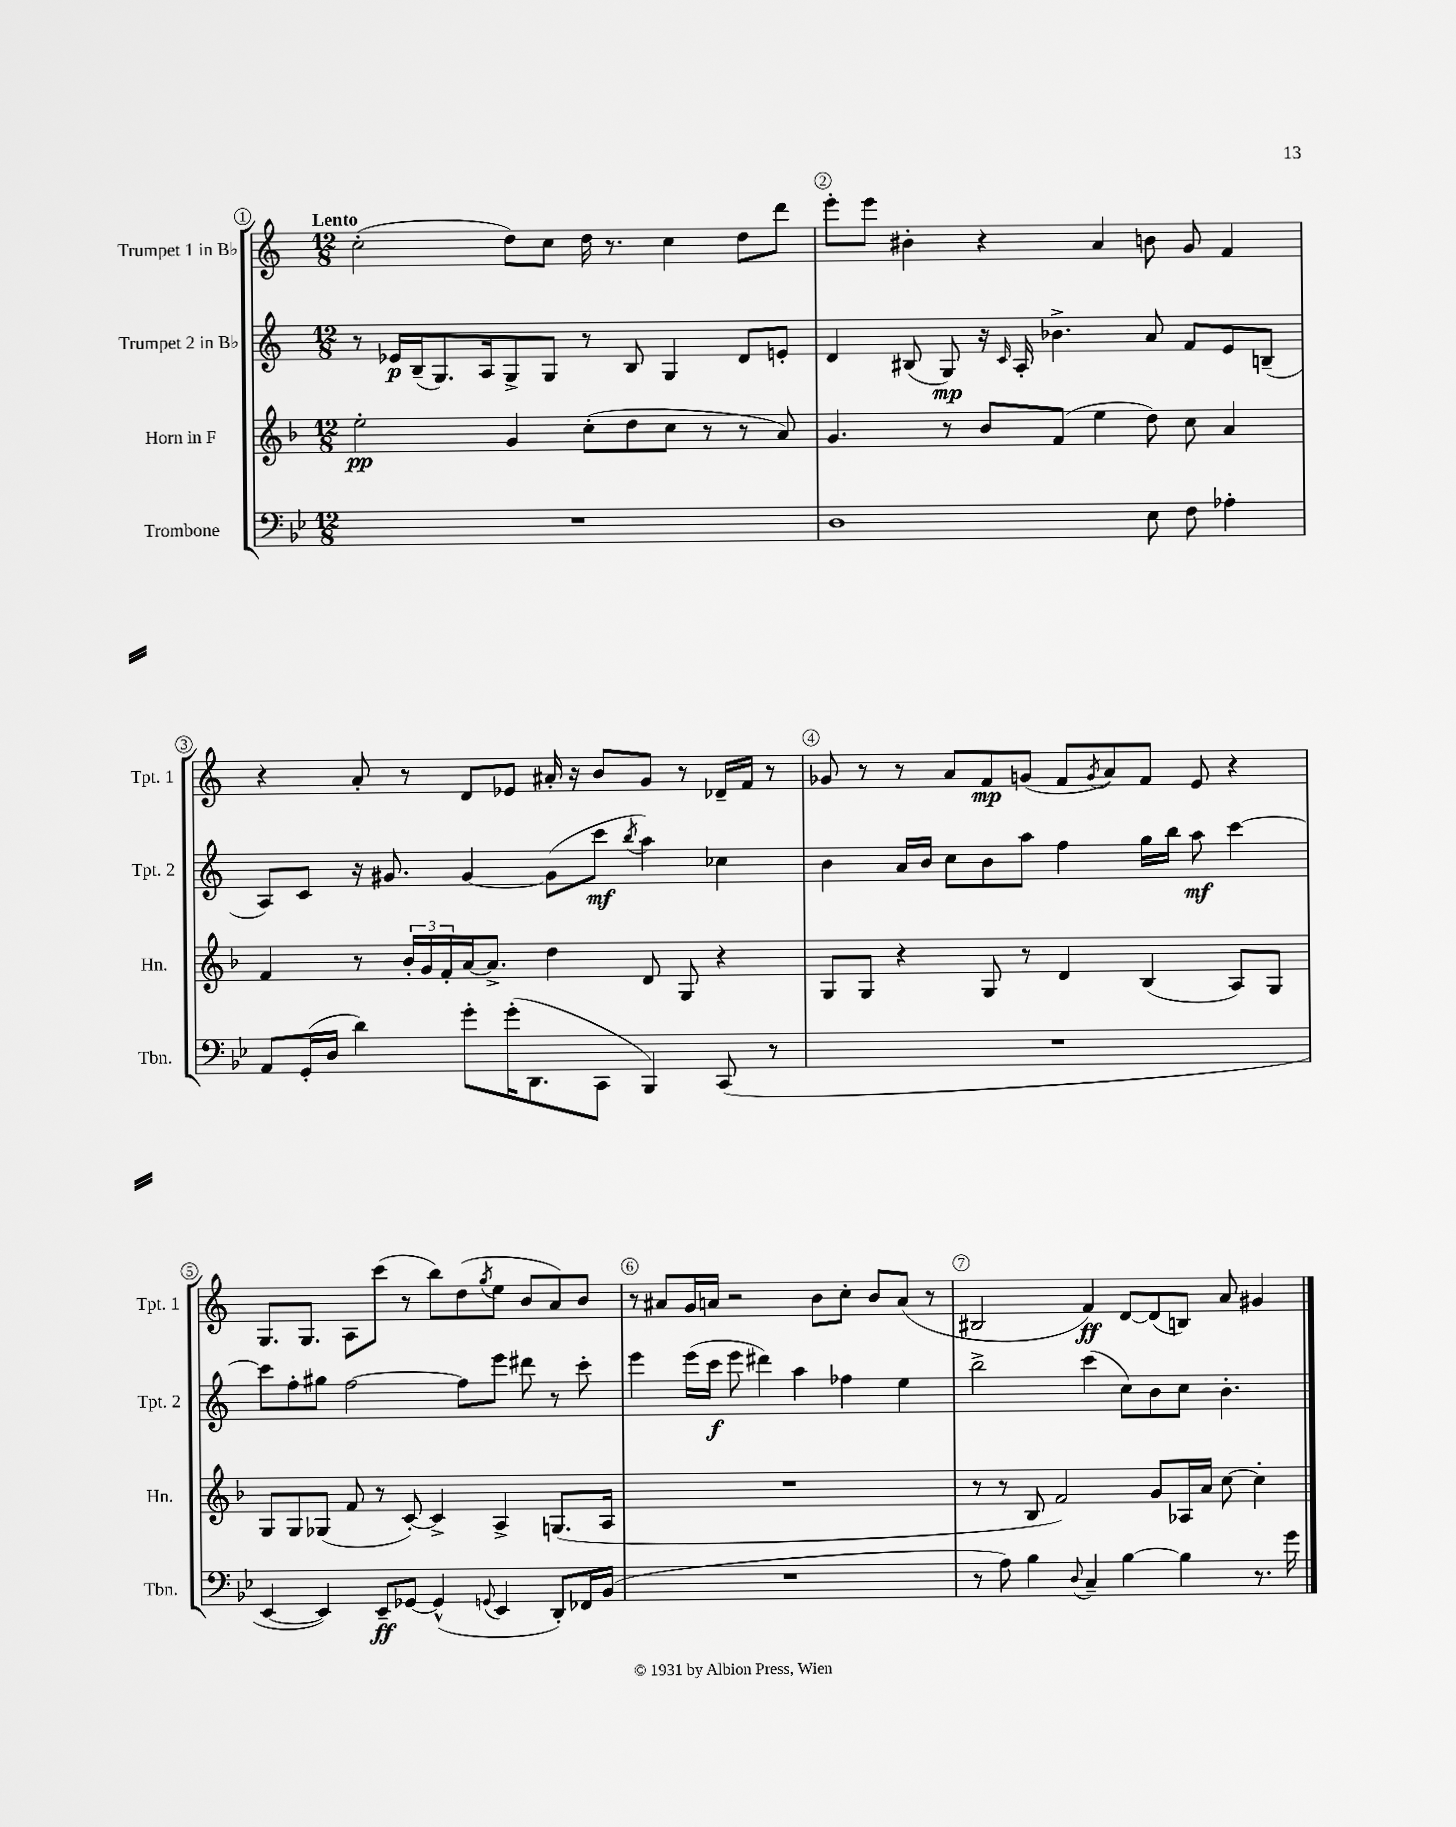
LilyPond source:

<<
\new StaffGroup <<
\new Staff = "s0" \with { instrumentName = "Trumpet 1 in Bb" shortInstrumentName = "Tpt. 1" } {
    \clef treble \key c \major \numericTimeSignature \time 12/8 \tempo "Lento"
    c''2-.( d''8) c''8 d''16 r8. c''4 d''8 d'''8 |
    e'''8-. e'''8 bis'4-. r4 a'4 b'8 g'8 f'4 |
    r4 a'8-. r8 d'8 ees'8 ais'16-. r16 b'8 g'8 r8 des'16-- f'16 r8 |
    ges'8 r8 r8 a'8 f'8\mp g'8( f'8 \acciaccatura { g'8 } a'8) f'8 e'8 r4 |
    g8. g8. a8 c'''8( r8 b''8) d''8( \acciaccatura { g''8 } e''8 b'8 a'8) b'8 |
    r8 ais'8 g'16 a'16 r2 b'8 c''8-. b'8 a'8( r8 |
    bis2 f'4\ff) d'8~ d'8( b8) a'8 gis'4 \bar "|." |
}
\new Staff = "s1" \with { instrumentName = "Trumpet 2 in Bb" shortInstrumentName = "Tpt. 2" } {
    \clef treble \key c \major \numericTimeSignature \time 12/8
    r8 ees'16\p b16--( g8.) a16 g8-> g8 r8 b8 g4 d'8 e'8-. |
    d'4 bis8( g8\mp) r16 \grace { c'16 } a16-. bes'4.-> a'8 f'8 e'8 b8--( |
    a8) c'8 r16 gis'8. gis'4~ gis'8( c'''8\mf \acciaccatura { b''8 } a''4) ces''4 |
    b'4 a'16 b'16 c''8 b'8 a''8 f''4 g''16 b''16 a''8\mf c'''4~ |
    c'''8 f''8-. gis''8 f''2~ f''8 e'''8 dis'''8 r8 c'''8-. |
    e'''4 e'''16( c'''16\f e'''8 dis'''4) a''4 fes''4 e''4 |
    b''2-> c'''4( c''8) b'8 c''8 b'4.-. \bar "|." |
}
\new Staff = "s2" \with { instrumentName = "Horn in F" shortInstrumentName = "Hn." } {
    \clef treble \key f \major \numericTimeSignature \time 12/8
    e''2-.\pp g'4 c''8-.( d''8 c''8 r8 r8 a'8) |
    g'4. r8 bes'8 f'8( e''4 d''8) c''8 a'4 |
    f'4 r8 \tuplet 3/2 { bes'16-. g'16 f'16-. } a'16~ a'8.-> d''4 d'8 g8 r4 |
    g8 g8 r4 g8 r8 d'4 bes4( a8) g8 |
    g8 g8 ges8( f'8 r8 c'8~-.) c'4-> a4-> g8.( a16 |
    R1. |
    r8 r8 bes8 f'2) g'8 aes16 a'16 c''8~ c''4-. \bar "|." |
}
\new Staff = "s3" \with { instrumentName = "Trombone" shortInstrumentName = "Tbn." } {
    \clef bass \key bes \major \numericTimeSignature \time 12/8
    R1. |
    d1 ees8 f8 aes4-. |
    a,8 g,16-.( d16 d'4) g'8-. g'16-.( d,8. c,8 bes,,4) c,8( r8 |
    R1. |
    ees,4~ ees,4) ees,8--\ff ges,8~ ges,4-^( \appoggiatura { g,8 } ees,4 d,8-.) fes,16 bes,16( |
    R1. |
    r8 a8) bes4 \appoggiatura { d8 } c4-- bes4~ bes4 r8. g'16 \bar "|." |
}
>>
>>
\layout { \context { \Score \override BarNumber.break-visibility = ##(#f #t #t) barNumberVisibility = #all-bar-numbers-visible \override BarNumber.stencil = #(make-stencil-circler 0.1 0.3 ly:text-interface::print) } }
